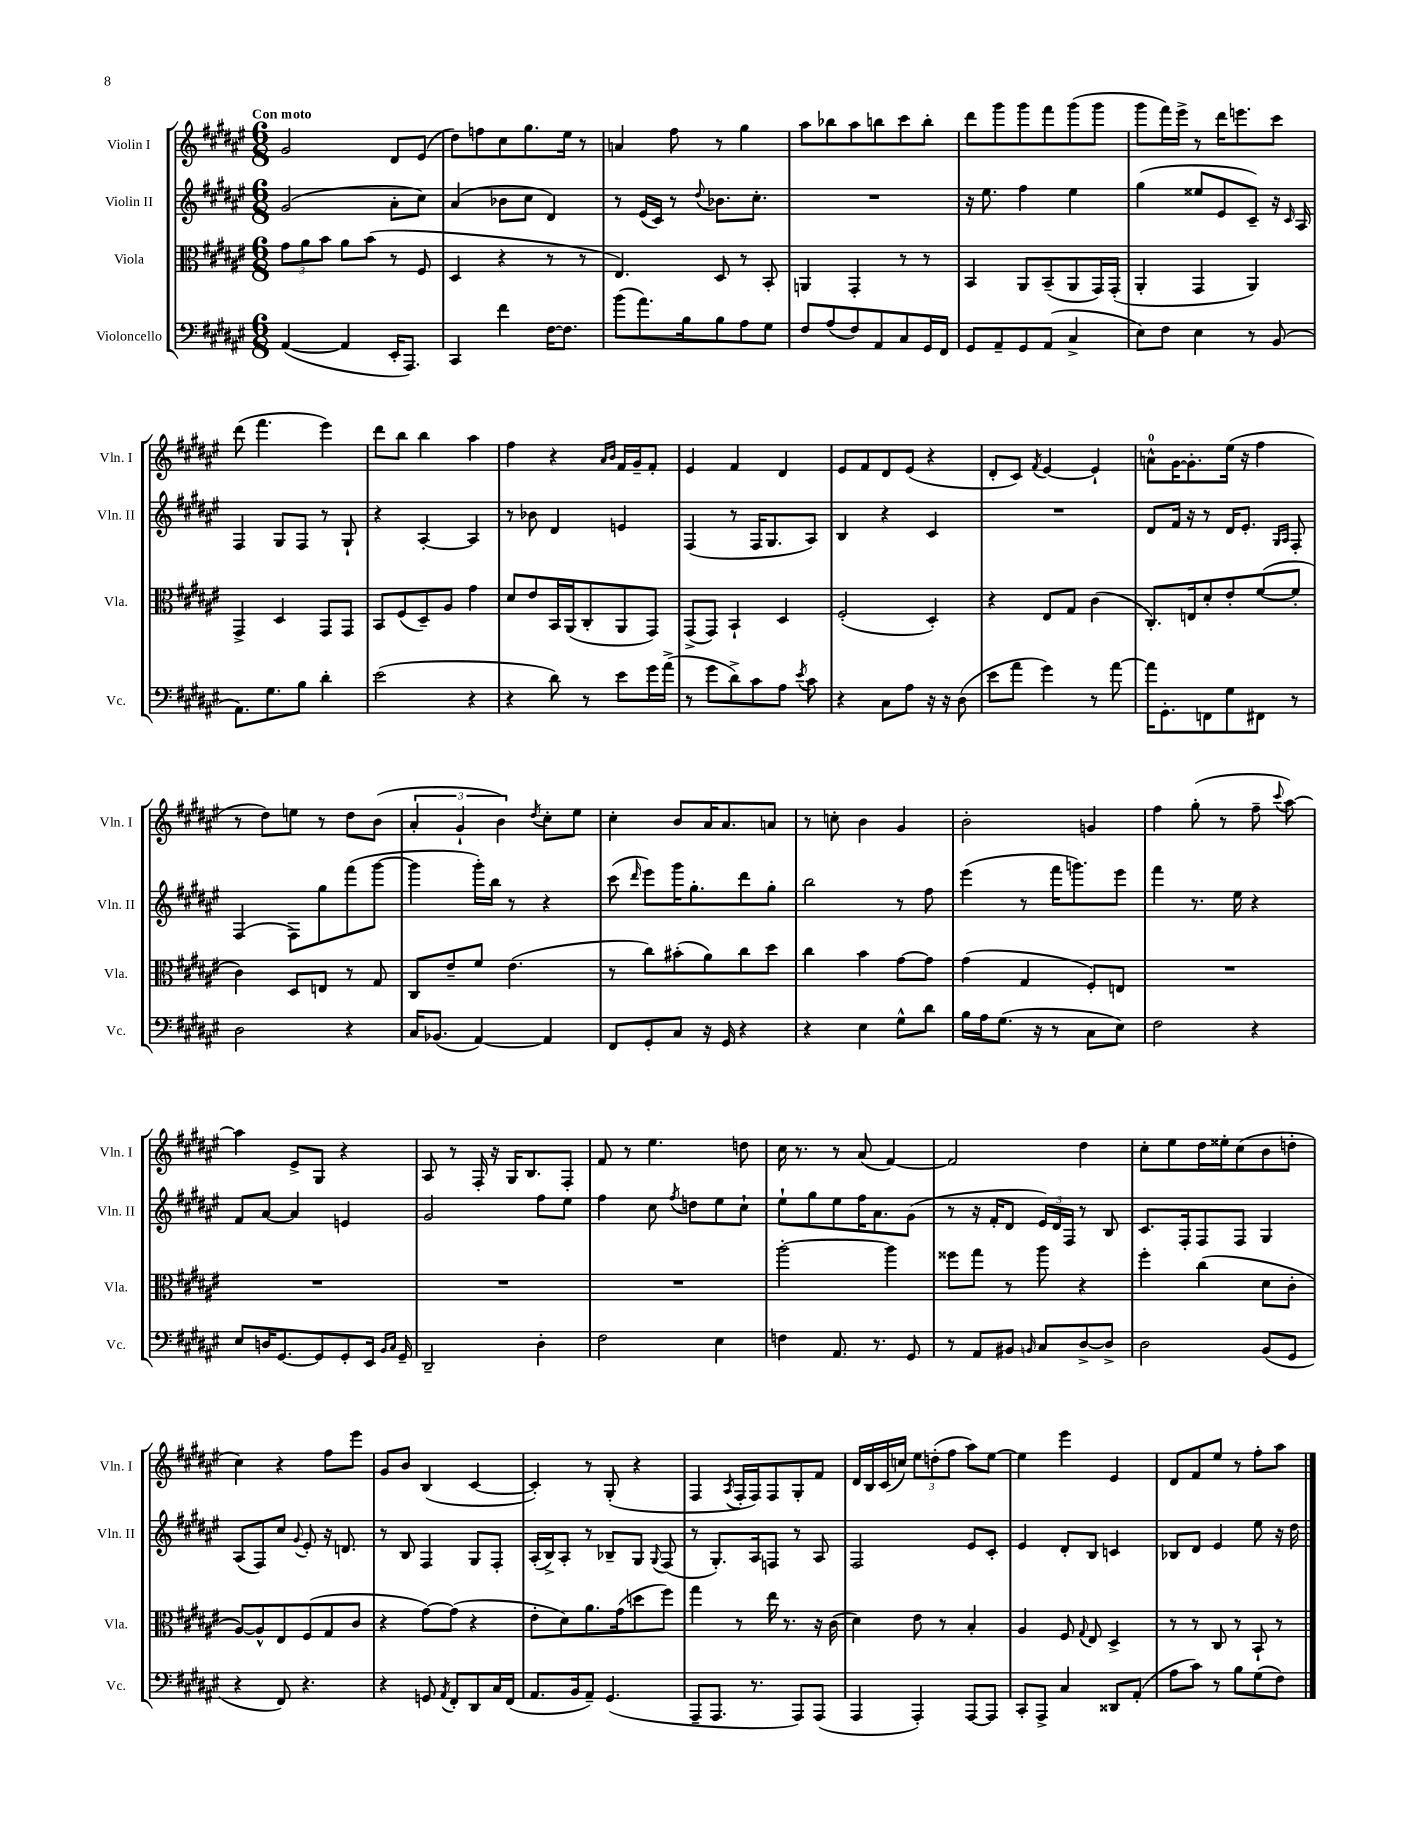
<<
\new StaffGroup <<
\new Staff = "s0" \with { instrumentName = "Violin I" shortInstrumentName = "Vln. I" } {
    \clef treble \key fis \major \numericTimeSignature \time 6/8 \tempo "Con moto"
    \autoBeamOff gis'2 dis'8[ eis'8]( |
    dis''8[) f''8 cis''8 gis''8. eis''16] r8 |
    a'4 fis''8 r8 gis''4 |
    ais''8[ bes''8 ais''8 b''8 cis'''8 b''8]-. |
    dis'''8[ gis'''8 gis'''8 fis'''8 gis'''8( gis'''8] |
    gis'''8[ fis'''16) eis'''16]-> r8 dis'''16[ e'''8. cis'''8] |
    dis'''8( fis'''4. eis'''4) |
    dis'''8[ b''8] b''4 ais''4 |
    fis''4 r4 \grace { ais'16[ b'16] } fis'16[ gis'16-- fis'8]-. |
    eis'4 fis'4 dis'4 |
    eis'8[ fis'8 dis'8 eis'8]( r4 |
    dis'8[-. cis'8]) \acciaccatura { fis'8 } eis'4~ eis'4-! |
    a'8[-0-^ gis'16~ gis'8.-. eis''16]( r16 fis''4 |
    r8 dis''8[) e''8] r8 dis''8[ b'8]( |
    \tuplet 3/2 { ais'4-. gis'4-! b'4) } \acciaccatura { dis''8 } cis''8[-. eis''8] |
    cis''4-. b'8[ ais'16 ais'8. a'8] |
    r8 c''8-. b'4 gis'4 |
    b'2-. g'4 |
    fis''4 gis''8-.( r8 fis''8-- \appoggiatura { cis'''8 } ais''8~) |
    ais''4 eis'8[-> gis8] r4 |
    ais8 r8 fis16-. r16 gis16[ b8. fis8]-. |
    fis'8 r8 eis''4. d''8 |
    cis''16 r8. r8 ais'8( fis'4~) |
    fis'2 dis''4 |
    cis''8[-. eis''8 dis''16 eisis''16-. cis''8( b'8 d''8]-. |
    cis''4) r4 fis''8[ eis'''8] |
    gis'8[ b'8] b4( cis'4~ |
    cis'4-.) r8 gis8-.( r4 |
    fis4 \acciaccatura { ais8 } fis16[-. fis16) fis8 gis8-. fis'8] |
    dis'16[ b16 cis'16( c''16]) \tuplet 3/2 { eis''8[ d''8-.( fis''8] } ais''8[) eis''8]~ |
    eis''4 eis'''4 eis'4 |
    dis'8[ fis'8 eis''8] r8 fis''8[-. ais''8] \bar "|." |
}
\new Staff = "s1" \with { instrumentName = "Violin II" shortInstrumentName = "Vln. II" } {
    \clef treble \key fis \major \numericTimeSignature \time 6/8
    \autoBeamOff gis'2( ais'8[-. cis''8]) |
    ais'4( bes'8[ cis''8] dis'4) |
    r8 eis'16[( cis'16]) r8 \appoggiatura { dis''8 } bes'8.[ cis''8.]-. |
    R2. |
    r16 eis''8. fis''4 eis''4 |
    gis''4( eisis''8[ eis'8 cis'8]--) r16 \grace { cis'16 } ais16 |
    fis4 gis8[ fis8] r8 gis8-! |
    r4 ais4~-. ais4 |
    r8 bes'8 dis'4 e'4 |
    fis4( r8 fis16[ gis8. ais8]) |
    b4 r4 cis'4 |
    R2. |
    dis'8[ fis'16] r16 r8 dis'16[ eis'8.]-. \grace { gis16[ ais16] } fis8-. |
    fis4( fis8[) gis''8 fis'''8( gis'''8]~ |
    gis'''4 gis'''16[-.) b''16] r8 r4 |
    cis'''8( \grace { dis'''16 } eis'''8[) gis'''16 gis''8.-. dis'''8 gis''8]-. |
    b''2 r8 fis''8 |
    eis'''4( r8 fis'''16[ g'''8.) eis'''8] |
    fis'''4 r8. eis''16 r4 |
    fis'8[ ais'8]~ ais'4 e'4 |
    gis'2 fis''8[ eis''8] |
    fis''4 cis''8 \acciaccatura { fis''8 } d''8[ eis''8 cis''8]-! |
    eis''8[-! gis''8 eis''8 fis''16 ais'8. gis'8]( |
    r8 r16 fis'16[-. dis'8] \tuplet 3/2 { eis'16[) dis'16 fis16] } r8 b8 |
    cis'8.[ fis16-. fis8 fis8] gis4 |
    ais8[( fis8) cis''8] \appoggiatura { gis'8 } eis'8-. r16 d'8. |
    r8 b8 fis4 gis8[ fis8]-. |
    ais16[-.( b16->) ais8]-. r8 bes8[-- gis8] \appoggiatura { gis8 } fis8( |
    r8 gis8.[-.) ais16 f8] r8 ais8 |
    fis2 eis'8[ cis'8]-. |
    eis'4 dis'8[-. b8] c'4 |
    bes8[ dis'8] eis'4 eis''8 r16 dis''16 \bar "|." |
}
\new Staff = "s2" \with { instrumentName = "Viola" shortInstrumentName = "Vla." } {
    \clef alto \key fis \major \numericTimeSignature \time 6/8
    \autoBeamOff \tuplet 3/2 { gis'8[ ais'8 b'8] } ais'8[ b'8]( r8 fis8 |
    dis4 r4 r8 r8 |
    eis4.) dis8 r8 b,8-. |
    a,4 gis,4-. r8 r8 |
    b,4 ais,8[ b,8--( ais,8 gis,16) gis,16]-.( |
    ais,4-. gis,4 ais,4) |
    gis,4-> dis4 gis,8[ gis,8] |
    b,8[ fis8( dis8--) ais8] gis'4 |
    dis'8[ eis'8 b,16 ais,16( cis8-. ais,8 gis,8]) |
    gis,8[->( gis,8]) b,4-! dis4 |
    fis2-.( dis4-.) |
    r4 eis8[ gis8] cis'4( |
    cis8.[-.) e16 dis'8-. eis'8-. fis'8~( fis'8]-. |
    cis'4) dis8[ e8] r8 gis8 |
    cis8[ eis'8-- fis'8] eis'4.( |
    r8 cis''8[) bis'8-.( ais'8) cis''8 dis''8] |
    cis''4 b'4 gis'8[~ gis'8] |
    gis'4( gis4 fis8[-.) e8] |
    R2. |
    R2. |
    R2. |
    R2. |
    ais''2~-. ais''4 |
    fisis''8[ gis''8] r8 ais''8 r4 |
    fis''4-. cis''4( dis'8[ cis'8]-. |
    ais8[~) ais8-^ eis8 fis8( gis8 cis'8] |
    r4 gis'8[~) gis'8]( r4 |
    eis'8[-. dis'8) ais'8. gis'16( d''8 fis''8]) |
    gis''4 r8 eis''16 r8. r16 cis'16( |
    dis'4) eis'8 r8 b4-. |
    ais4 fis8 \appoggiatura { gis8 } eis8 dis4-> |
    r8 r8 cis8 r8 b,8-! r8 \bar "|." |
}
\new Staff = "s3" \with { instrumentName = "Violoncello" shortInstrumentName = "Vc." } {
    \clef bass \key fis \major \numericTimeSignature \time 6/8
    \autoBeamOff ais,4~( ais,4 eis,16[-. ais,,8.]) |
    cis,4 fis'4 fis16[~ fis8.] |
    b'8[( ais'8.) b16 b8 ais8 gis8] |
    fis8[ ais8( fis8) ais,8 cis8 gis,16 fis,16] |
    gis,8[ ais,8-- gis,8 ais,8]( cis4-> |
    eis8[) fis8] eis4 r8 b,8( |
    ais,8.[) gis8. b8] dis'4-. |
    eis'2( r4 |
    r4 dis'8) r8 eis'8[ gis'16 ais'16]->( |
    r8 gis'8[ dis'8->) cis'8 ais8] \acciaccatura { eis'8 } cis'8 |
    r4 cis8[ ais8] r16 r16 dis8( |
    eis'8[ ais'8] gis'4) r8 ais'8~ |
    ais'16[ gis,8.-. f,8 gis8 fis,8] r8 |
    dis2 r4 |
    cis16[ bes,8.]( ais,4~) ais,4 |
    fis,8[ gis,8-. cis8] r16 gis,16 r4 |
    r4 eis4 gis8[-^ dis'8] |
    b16[ ais16 gis8.]( r16 r8 cis8[ eis8]) |
    fis2 r4 |
    eis8[ d16 gis,8.~ gis,8 gis,8-. eis,16] \grace { b,16[ cis16] } gis,16-- |
    dis,2-- dis4-. |
    fis2 eis4 |
    f4 ais,8. r8. gis,8 |
    r8 ais,8[ bis,8] \grace { b,16 } cis8[ dis8~-> dis8]-> |
    dis2 b,8[( gis,8] |
    r4 fis,8) r4. |
    r4 g,8 \acciaccatura { ais,8 } fis,8[-. dis,8 cis16 fis,16]( |
    ais,8.[ b,16 ais,8]--) gis,4.( |
    ais,,8[-- ais,,8.] r8. ais,,8[) ais,,8]( |
    ais,,4 ais,,4-.) ais,,8[~ ais,,8] |
    cis,8[-. ais,,8]-> cis4 disis,8[ ais,8]-.( |
    ais8[ cis'8]) r8 b8[ gis8( fis8]) \bar "|." |
}
>>
>>
\layout { \context { \Score \remove "Bar_number_engraver" } }
